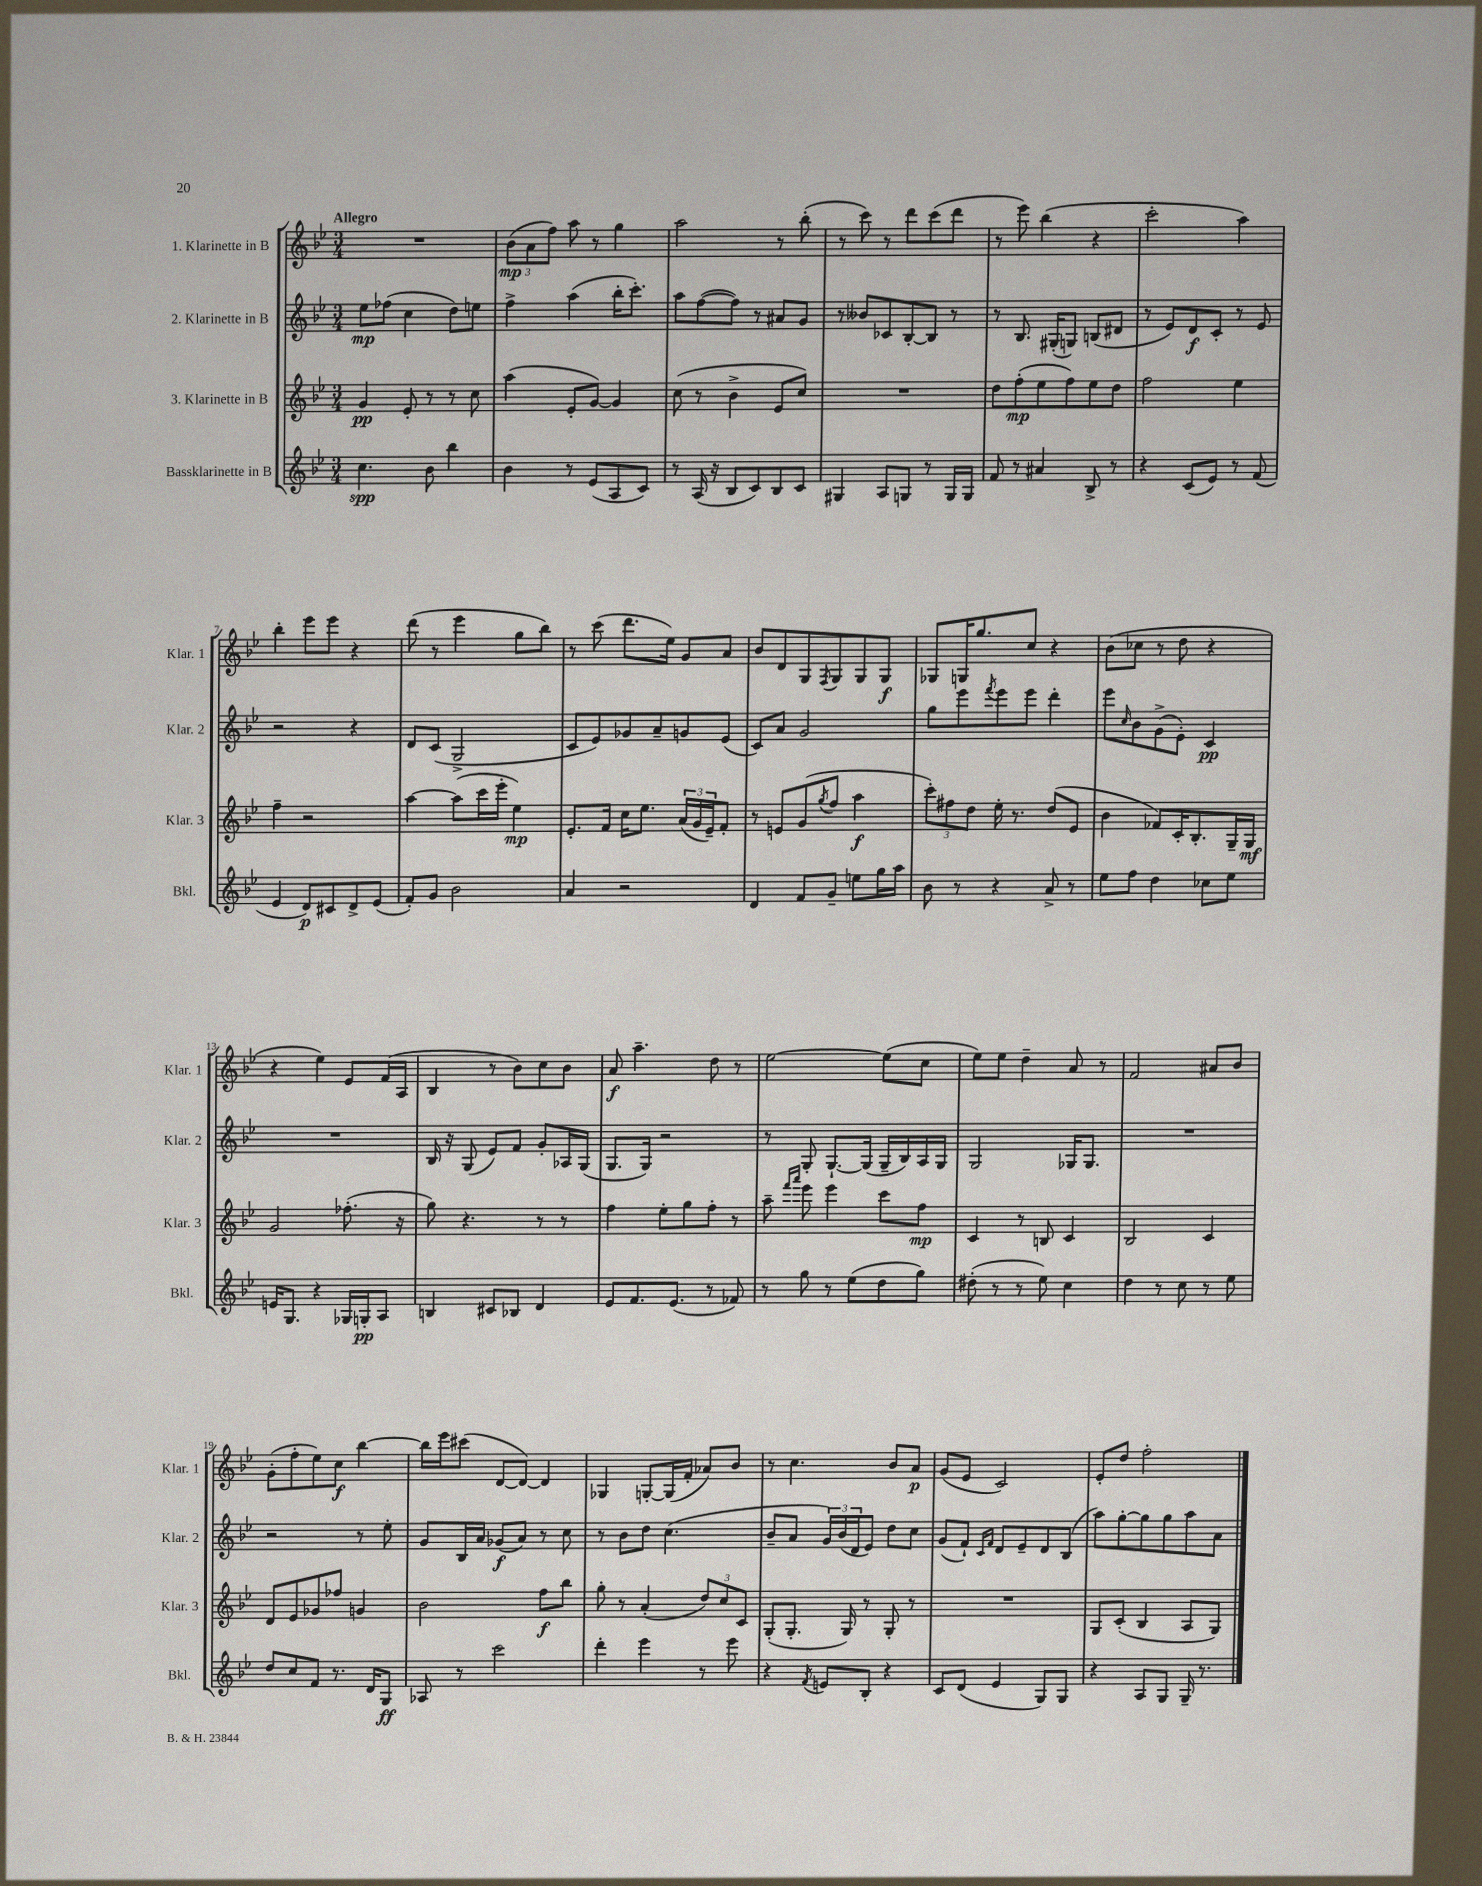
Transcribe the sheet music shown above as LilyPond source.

<<
\new StaffGroup <<
\new Staff = "s0" \with { instrumentName = "1. Klarinette in B" shortInstrumentName = "Klar. 1" } {
    \clef treble \key bes \major \numericTimeSignature \time 3/4 \tempo "Allegro"
    R2. |
    \tuplet 3/2 { bes'8\mp( a'8 f''8) } a''8 r8 g''4 |
    a''2 r8 bes''8-.( |
    r8 c'''8) r8 d'''8 c'''8( d'''8 |
    r8 ees'''8) bes''4( r4 |
    c'''2-. a''4) |
    bes''4-. ees'''8 ees'''8 r4 |
    d'''8( r8 ees'''4 g''8 bes''8) |
    r8 c'''8( d'''8. ees''16) g'8 a'8 |
    bes'8 d'8 g8 \acciaccatura { f8 } g8 g8 g8\f |
    ges8 g16 g''8. c''8 r4 |
    bes'8( ces''8 r8 d''8 r4 |
    r4 ees''4) ees'8 f'16( a16 |
    bes4 r8 bes'8) c''8 bes'8 |
    a'8\f a''4.-- d''8 r8 |
    ees''2~ ees''8( c''8 |
    ees''8) ees''8 d''4-- a'8 r8 |
    f'2 ais'8 bes'8 |
    g'8-.( f''8-. ees''8) c''8\f bes''4~ |
    bes''16 ees'''16 cis'''8( d'8~ d'8~) d'4 |
    ges4 g8~-. g16( f'16-. aes'8) bes'8 |
    r8 c''4. bes'8 a'8\p |
    g'8( ees'8 c'2) |
    ees'8-. d''8 f''2-. \bar "|." |
}
\new Staff = "s1" \with { instrumentName = "2. Klarinette in B" shortInstrumentName = "Klar. 2" } {
    \clef treble \key bes \major \numericTimeSignature \time 3/4
    ees''8\mp fes''8( c''4 d''8) e''8 |
    f''4-> a''4( bes''16-. c'''8.-.) |
    a''8 f''8~( f''8) r8 ais'8 g'8 |
    r8 beses'8 ces'8 bes8~-. bes8 r8 |
    r8 bes8. gis16-.( g8) b8( dis'8 |
    r8 ees'8) d'8\f c'8-. r8 ees'8 |
    r2 r4 |
    d'8 c'8( g2-> |
    c'8 ees'8) ges'8 a'8-- g'8 ees'8( |
    c'8) a'8 g'2 |
    g''8 ees'''8 \acciaccatura { f'''8 } ees'''8 ees'''8 d'''4-. |
    ees'''8 \grace { c''16 } bes'8 g'8->( ees'8-.) c'4\pp |
    R2. |
    bes16 r16 g8( ees'8) f'8 g'8-. aes16 g16( |
    g8. g16) r2 |
    r8 g8-. g8.~-! g16( g16-- bes16) a16 g16 |
    g2 ges16 ges8. |
    R2. |
    r2 r8 ees''8-. |
    g'8 bes16 a'16 ges'8\f( a'8) r8 c''8 |
    r8 bes'8 d''8 c''4.( |
    bes'8-- a'8 \tuplet 3/2 { g'16) bes'16( d'16 } ees'8) d''8 c''8 |
    g'8( f'8-!) \grace { c'16 f'16 } d'8 ees'8-- d'8 bes8( |
    a''8) g''8~-. g''8 g''8 a''8 a'8 \bar "|." |
}
\new Staff = "s2" \with { instrumentName = "3. Klarinette in B" shortInstrumentName = "Klar. 3" } {
    \clef treble \key bes \major \numericTimeSignature \time 3/4
    g'4\pp ees'8-. r8 r8 c''8 |
    a''4( ees'8-. g'8~) g'4 |
    c''8( r8 bes'4-> ees'8 c''8) |
    R2. |
    d''8 f''8-.\mp( ees''8 f''8) ees''8 d''8 |
    f''2 ees''4 |
    f''4-- r2 |
    a''4~ a''8( c'''16 ees'''16-. ees''4\mp) |
    ees'8.-. f'16 c''16 ees''8. \tuplet 3/2 { a'16( g'16 ees'16--) } f'8-. |
    r8 e'8 g'8( \acciaccatura { g''8 } f''8 a''4\f |
    \tuplet 3/2 { c'''8-.) fis''8 d''8 } ees''16-. r8. d''8( ees'8 |
    bes'4 fes'8) c'16-. bes8.-. g16-- g16\mf |
    g'2 fes''8.-.( r16 |
    g''8) r4. r8 r8 |
    f''4 ees''8-. g''8 f''8-. r8 |
    a''8-- \grace { f'''16 a'''16 } ees'''8 ees'''4 c'''8 f''8\mp |
    c'4 r8 b8 c'4 |
    bes2 c'4 |
    d'8 ees'8 ges'8 fes''8 g'4 |
    bes'2 f''8\f bes''8 |
    g''8-. r8 a'4-.( \tuplet 3/2 { d''8) c''8 c'8 } |
    g8-.( g8.-. g16) r8 g8-. r8 |
    R2. |
    g8 c'8-.( bes4 a8 g8) \bar "|." |
}
\new Staff = "s3" \with { instrumentName = "Bassklarinette in B" shortInstrumentName = "Bkl." } {
    \clef treble \key bes \major \numericTimeSignature \time 3/4
    c''4.\spp bes'8 bes''4 |
    bes'4 r8 ees'8( a8 c'8) |
    r8 a16( r16 bes8 c'8) bes8 c'8 |
    gis4 a8 g8 r8 g16 g16 |
    f'8 r8 ais'4 bes8-> r8 |
    r4 c'8( ees'8) r8 f'8( |
    ees'4 d'8\p) cis'8 d'8-> ees'8( |
    f'8-.) g'8 bes'2 |
    a'4 r2 |
    d'4 f'8 g'8-- e''8 g''16 a''16 |
    bes'8 r8 r4 a'8-> r8 |
    ees''8 f''8 d''4 ces''8 ees''8 |
    e'16 g8. r4 ges16 g16-.\pp a8 |
    b4 cis'8 bes8 d'4 |
    ees'8 f'8. ees'8.( r8 fes'8) |
    r8 g''8 r8 ees''8( d''8 g''8) |
    dis''8-.( r8 r8 ees''8) c''4 |
    d''4 r8 c''8 r8 ees''8 |
    d''8 c''8 f'8 r8. d'16 g8\ff |
    aes8 r8 c'''2 |
    d'''4-. ees'''4 r8 ees'''8 |
    r4 \acciaccatura { f'8 } e'8 bes8-. r4 |
    c'8 d'8( ees'4 g8) g8 |
    r4 a8 g8 g16-- r8. \bar "|." |
}
>>
>>
